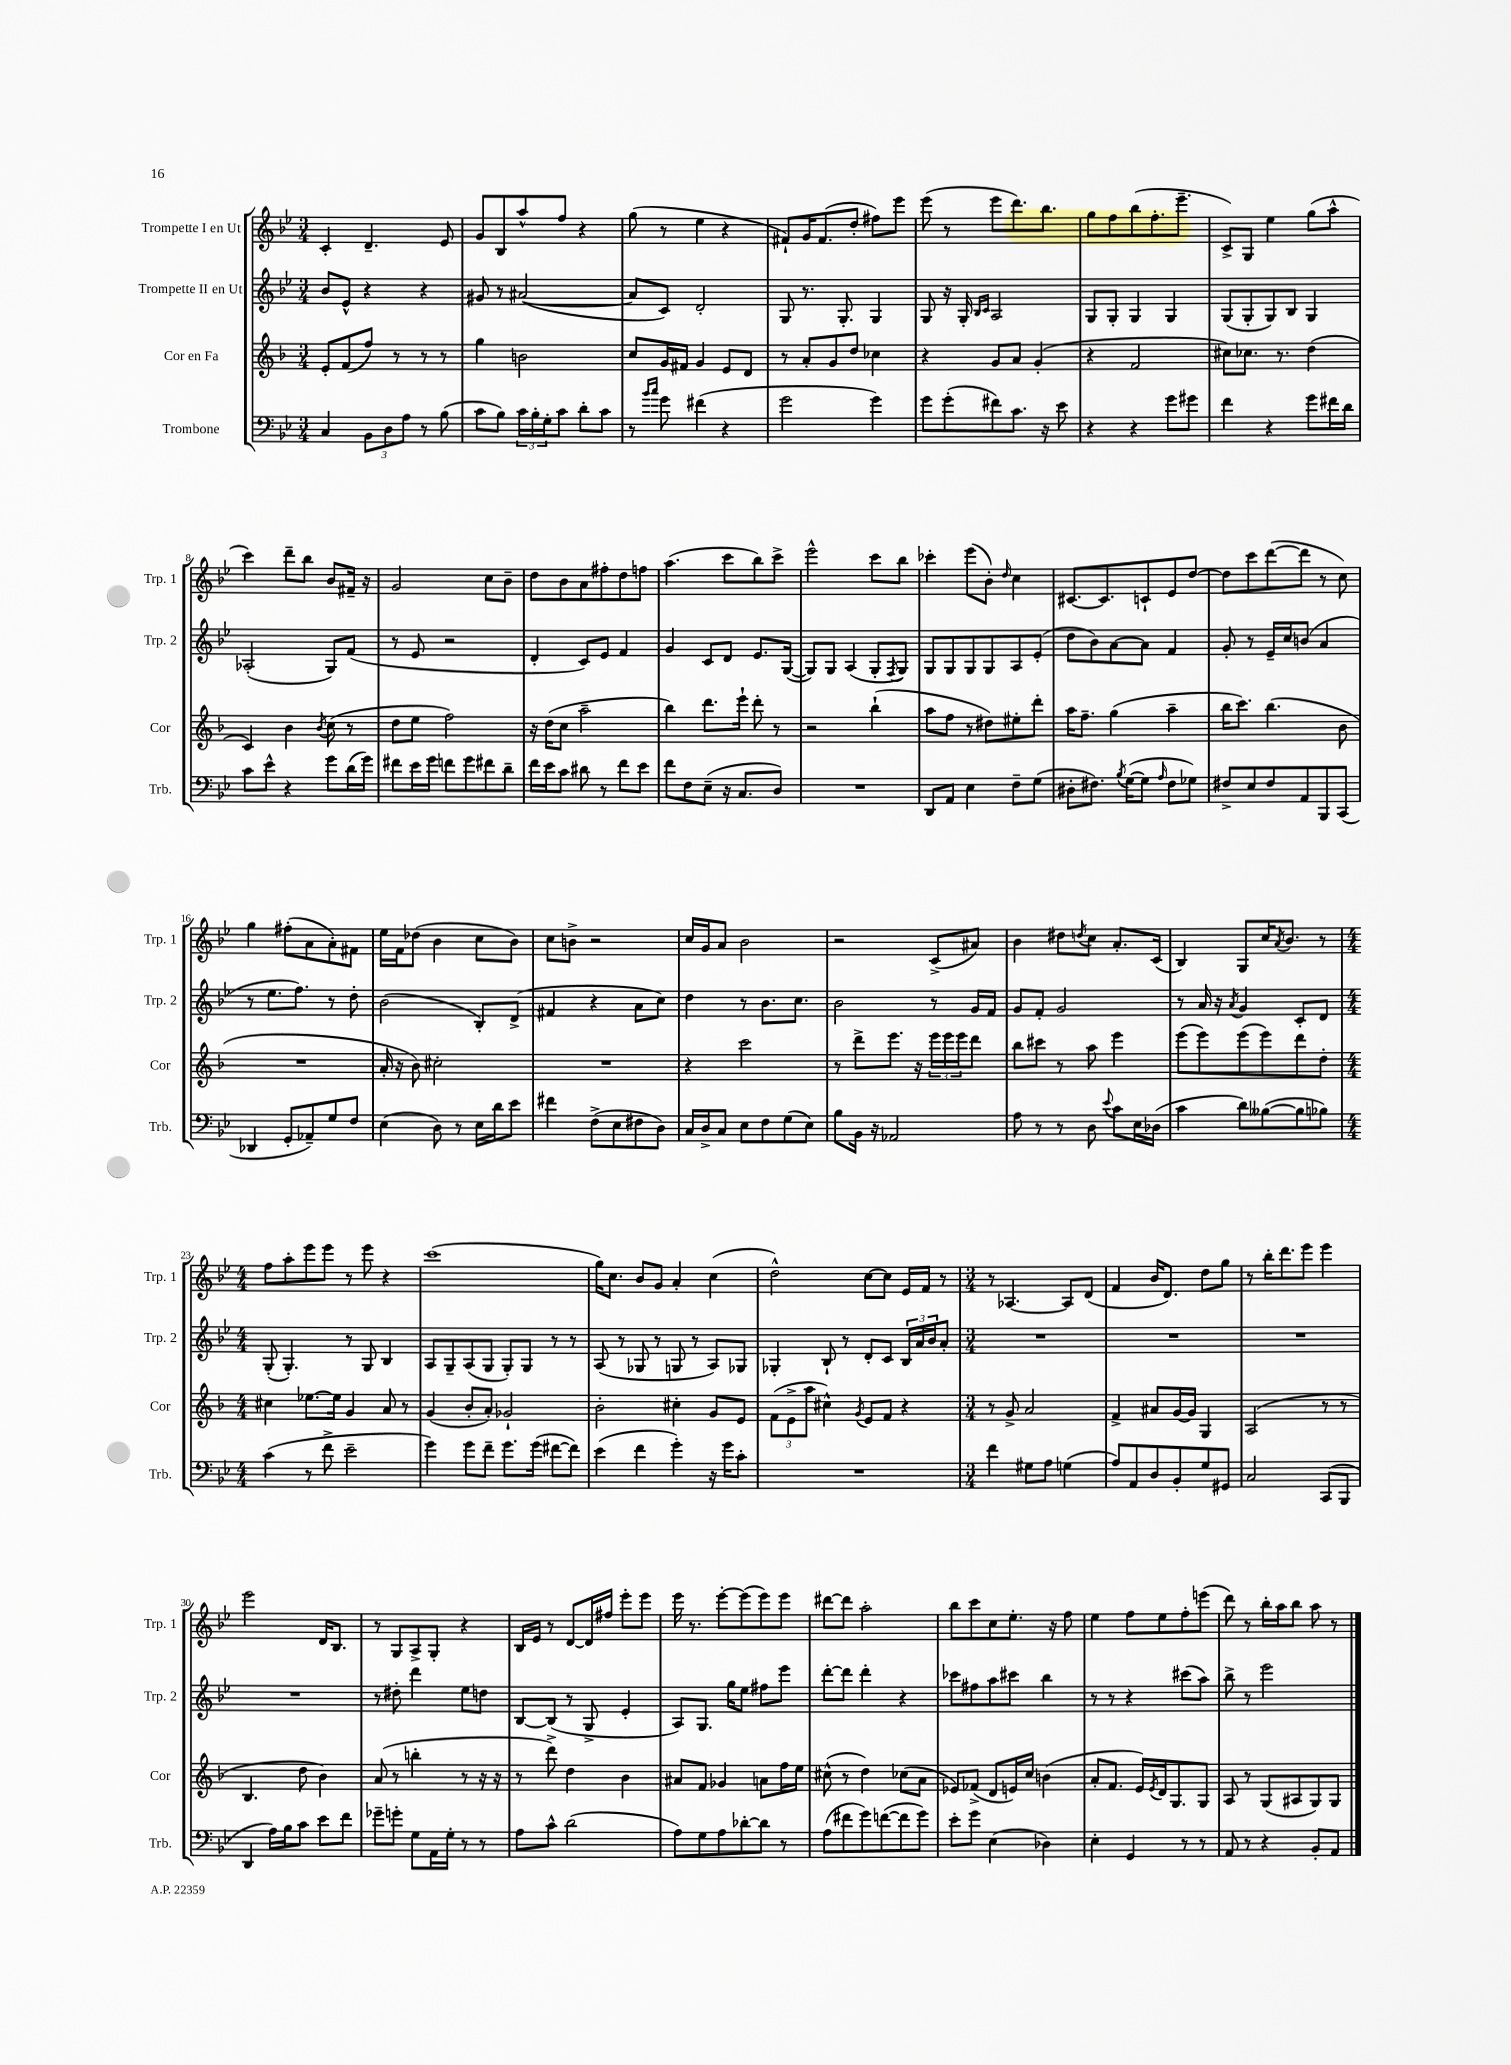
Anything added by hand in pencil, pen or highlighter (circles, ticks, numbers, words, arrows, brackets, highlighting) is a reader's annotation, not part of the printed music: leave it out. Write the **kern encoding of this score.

**kern	**kern	**kern	**kern
*staff4	*staff3	*staff2	*staff1
*clefF4	*clefG2	*clefG2	*clefG2
*k[b-e-]	*k[b-]	*k[b-e-]	*k[b-e-]
*M3/4	*M3/4	*M3/4	*M3/4
4C	8e'	8b-	4c'
.	(8f	8e-^^	.
12BB-	8ff)	4r	4.d~
12D	.	.	.
.	8r	.	.
12A	.	.	.
8r	8r	4r	.
(8B-	8r	.	8e-
=	=	=	=
8c	4gg	8g#	8g
8B-)	.	8r	8B-
24c	2b	([2a#	8aa^^
24B-'	.	.	.
24G'	.	.	.
8c	.	.	8ff
8d'	.	.	4r
8c	.	.	.
=	=	=	=
8r	8cc	8a#]	(8gg
16qqb-	.	.	.
16qqcc	.	.	.
8g	16g	8c)	8r
.	16f#	.	.
(4f#	4g	2d'	4ee-
4r	8e	.	4r
.	8d	.	.
=	=	=	=
2g	8r	8G	8f#`)
.	8a'	8.r	16g
.	.	.	(8.f#
.	8g	.	.
.	.	8.G'	.
.	8dd	.	8dd'
4g)	4cc-	4G	8ff#)
.	.	.	8eee-
=	=	=	=
8g	4r	8G	(8eee-
(8g'	.	16r	8r
.	.	16G'	.
.	.	16qqB-	.
.	.	16qqc	.
8f#)	8g	2A	8eee-
8.c	8a	.	8.ddd)
.	(4g'	.	.
16r	.	.	8.bb-
8e-	.	.	.
=	=	=	=
4r	4r	8G	8gg
.	.	8G'	8ff
4r	2f	4G	(8bb-
.	.	.	8.ff'
8g	.	4G	.
.	.	.	8.eee-~
8g#	.	.	.
=	=	=	=
4f	8cc#)	(8G	8c^)
.	8.cc-	8G'	8G
4r	.	8G)	4ee-
.	8.r	.	.
.	.	8B-	.
8g	(4dd	4G	(8gg
16f#	.	.	8aa^^
16d	.	.	.
=	=	=	=
8c	4c)	(2A-'	4ccc)
8e-^^	.	.	.
4r	4b-	.	8ddd~
.	.	.	8bb-
.	8qb-	.	.
8g	(8cc	8G)	8b-
(16d	8r	(8f	16f#~
16g)	.	.	16r
=	=	=	=
8f#	8dd	8r	2g
16e-	8ee	8e-	.
16g	.	.	.
8f	2ff)	2r	.
8g	.	.	.
8f#	.	.	8cc
8d~	.	.	8b-~
=	=	=	=
16f	16r	4d'	8dd
16e-	(16dd	.	.
8c	8cc	.	8b-
8d#	2aa~	8c)	8a
8r	.	8e-	8ff#'
8f	.	4f	8dd
8e-	.	.	8ff
=	=	=	=
8f	4bb-)	4g	(4.aa
8F	.	.	.
(8E-~	8.ddd	8c	.
16r	.	8d	8ccc
8.C	16eee`	.	.
.	8ddd'	8.e-	8bb-)
8D)	8r	.	8ccc^
.	.	([16G	.
=	=	=	=
2.r	2r	8G])	2eee-^^
.	.	8G	.
.	.	(4A	.
.	(4bb-`	8G'	8ccc
.	.	8qF	.
.	.	8G)	8bb-
=	=	=	=
8DD	8aa	8G	4ccc-'
8AA	8ff	8G	.
4E-	8r	8G	(8eee-
.	8dd#)	8G	8b-')
.	.	.	16qqdd
8F~	8ee#'	8A	4cc
(8G	8ddd'	(8e-'	.
=	=	=	=
8D#'	16aa	8dd	[8.c#
.	8.ff~	.	.
8.F#)	.	8b-)	.
.	.	.	8.c#]
.	(4gg	[8a	.
8qB-	.	.	.
([16G	.	.	.
8G]	.	8a]	8c`
16qqA	.	.	.
8F#	4aa~	4f	8e-
8G-)	.	.	[8dd
=	=	=	=
8F#^	16bb-	8g'	8dd]
.	8.ccc)	.	.
8E-	.	8r	8ccc
8F#	(4.bb-	16e-~	([8ddd
.	.	16cc	.
8AA	.	(8b	8ddd]
8BBB-	.	4a	8r
(8CC	8b-	.	8cc)
=	=	=	=
4DD-	2.r	8r	4gg
.	.	8.ee-	.
8GG'	.	.	(8ff#'
.	.	8.ff)	.
8AA-~)	.	.	8a
8G	.	8r	8a')
8F	.	8dd'	8f#
=	=	=	=
(4E-	16a'	(2b-	16ee-
.	16r	.	16f
.	8b-)	.	(8dd-
8D)	2cc#'	.	4b-
8r	.	.	.
16E-	.	8B-')	8cc
16d	.	.	.
8e-	.	(8d^	8b-)
=	=	=	=
4f#	2.r	4f#	8cc
.	.	.	8b^
(8F^	.	4r	2r
8E-	.	.	.
8F#	.	8a	.
8D)	.	8cc)	.
=	=	=	=
16C	4r	4dd	16cc
16D^	.	.	16g
8C	.	.	8a
8E-	2ccc	8r	2b-
8F	.	8.b-	.
(8G	.	.	.
.	.	8.cc	.
8E-)	.	.	.
=	=	=	=
8B-	8r	2b-	2r
16BB-	8ddd^	.	.
16r	.	.	.
2AA-	8.eee	.	.
.	16r	.	.
.	24eee	8r	(8c^
.	24eee	.	.
.	24eee	.	.
.	8ddd	16g	8a#)
.	.	16f	.
=	=	=	=
8A	8bb-	8g	4b-
8r	8ccc#	8f'	.
8r	8r	2g	8dd#
.	.	.	8qdd
8D	8aa	.	8cc
8qqe-	.	.	.
8c	4eee	.	8.a'
16E-	.	.	.
(16D-	.	.	(16c
=	=	=	=
4c	(8eee	8r	4B-)
.	8eee)	16a	.
.	.	16r	.
.	.	8qa	.
8d)	(8eee	4g	8G
([8B--	8eee)	.	16cc
.	.	.	8qa
.	.	.	8.b-
8B--]	8ddd	8c'	.
8B-)	8dd'	8d	8r
=	=	=	=
*M4/4	*M4/4	*M4/4	*M4/4
(4c	4cc#	(8G'	8ff
.	.	4.G')	8aa'
8r	[8.ee-	.	8eee-
8f^	.	.	8eee-
.	16ee-]	.	.
2e-~	4g	8r	8r
.	.	8G	8eee-
.	8a	4B-	4r
.	8r	.	.
=	=	=	=
4g)	(4g	8A	(1ccc
.	.	8G~	.
8g	8b-'	(8A	.
8f~	8a')	8G	.
8.g	2g-`	8G')	.
.	.	8G	.
(16g	.	.	.
[8f#	.	8r	.
8f#])	.	8r	.
=	=	=	=
(4e-	2b-'	(8A	16gg)
.	.	.	8.cc
.	.	8r	.
4f	.	8G-	8b-
.	.	8r	8g
4g')	4cc#'	8G	4a'
.	.	8r	.
16r	8g	8A)	(4cc
16g	.	.	.
8c'	8e	8G-	.
=	=	=	=
1r	(12f	4G-'	2dd^^)
.	12e^	.	.
.	12aa	.	.
.	4cc#^^)	8B-`	.
.	.	8r	.
.	8qg	.	.
.	8e	8d'	[8cc
.	8f	8c	8cc]
.	4r	24B-	16e-
.	.	24a	.
.	.	.	16f
.	.	24b-	.
.	.	8a'	8r
=	=	=	=
*M3/4	*M3/4	*M3/4	*M3/4
4f	8r	2.r	8r
.	8g^	.	[4.A-
8G#	2a	.	.
8A	.	.	.
(4G	.	.	8A-]
.	.	.	(8d
=	=	=	=
8A)	4f^	2.r	4f
8AA	.	.	.
8D	8a#	.	16b-
.	.	.	8.d)
8BB-'	[16g	.	.
.	16g]	.	.
8G	4G	.	8dd
8GG#	.	.	8gg
=	=	=	=
2C	(2A	2.r	8r
.	.	.	16bb-'
.	.	.	8.ddd
.	.	.	8eee-
(8CC	8r	.	4eee-
8BBB-	8r	.	.
=	=	=	=
4DD	4.B-	2.r	2eee-
16A)	.	.	.
16B-	.	.	.
8c	8dd	.	.
8e-	4b-)	.	16d
.	.	.	8.B-
8f	.	.	.
=	=	=	=
8g-~	(8a	8r	8r
8g'	8r	8dd#'	8G
8G	4bb'	4ddd	8A^
16AA	.	.	8G'
16G'	.	.	.
8r	8r	8ee-	4r
8r	16r	8dd	.
.	16r	.	.
=	=	=	=
8A	8r	[8B-	16B-
.	.	.	16e-
8c^^	8ddd^)	(8B-]	8r
(2d	4dd	8r	[8d
.	.	8G^	16d]
.	.	.	16ff#
.	4b-	4e-'	8eee-'
.	.	.	8eee-
=	=	=	=
8A)	8a#	8A)	16eee-
.	.	.	8.r
8G	8f	8.G	.
8A	4g-	.	[8eee-'
.	.	16gg	.
[8d-'	.	8ee-	(8eee-]
8d-]	8a	8ff#	8eee-)
8r	16ff	8eee-	8eee-
.	16ee	.	.
=	=	=	=
(8A	(8cc#^^	[8ddd'	[8ddd#
8f#	8r	8ddd]	8ddd#]
8g)	4dd)	4ddd'	2aa'
([8f	.	.	.
8f]	(8cc-	4r	.
8g)	8a	.	.
=	=	=	=
8e-'	8e-)	8ccc-	8bb-
8g	(8f-^	8ff#	8ccc
(4E-	8d	8aa	8cc
.	16e)	8ccc#	8.ee-'
.	16cc	.	.
4D-)	(4b	4bb-	.
.	.	.	16r
.	.	.	8ff
=	=	=	=
4E-'	8a'	8r	4ee-
.	8.f	8r	.
4GG	.	4r	8ff
.	16e)	.	.
.	8qe	.	.
.	16d	.	8ee-
.	8.G	.	.
8r	.	(8ccc#	8ff'
8r	8G	8aa)	(8eee
=	=	=	=
8AA	8A	8bb-^	8ddd)
8r	8r	8r	8r
4r	(8G	2eee-	16bb-'
.	.	.	16aa
.	8A#	.	8bb-
8BB-'	8G)	.	8aa
8AA	8G	.	8r
==	==	==	==
*-	*-	*-	*-
